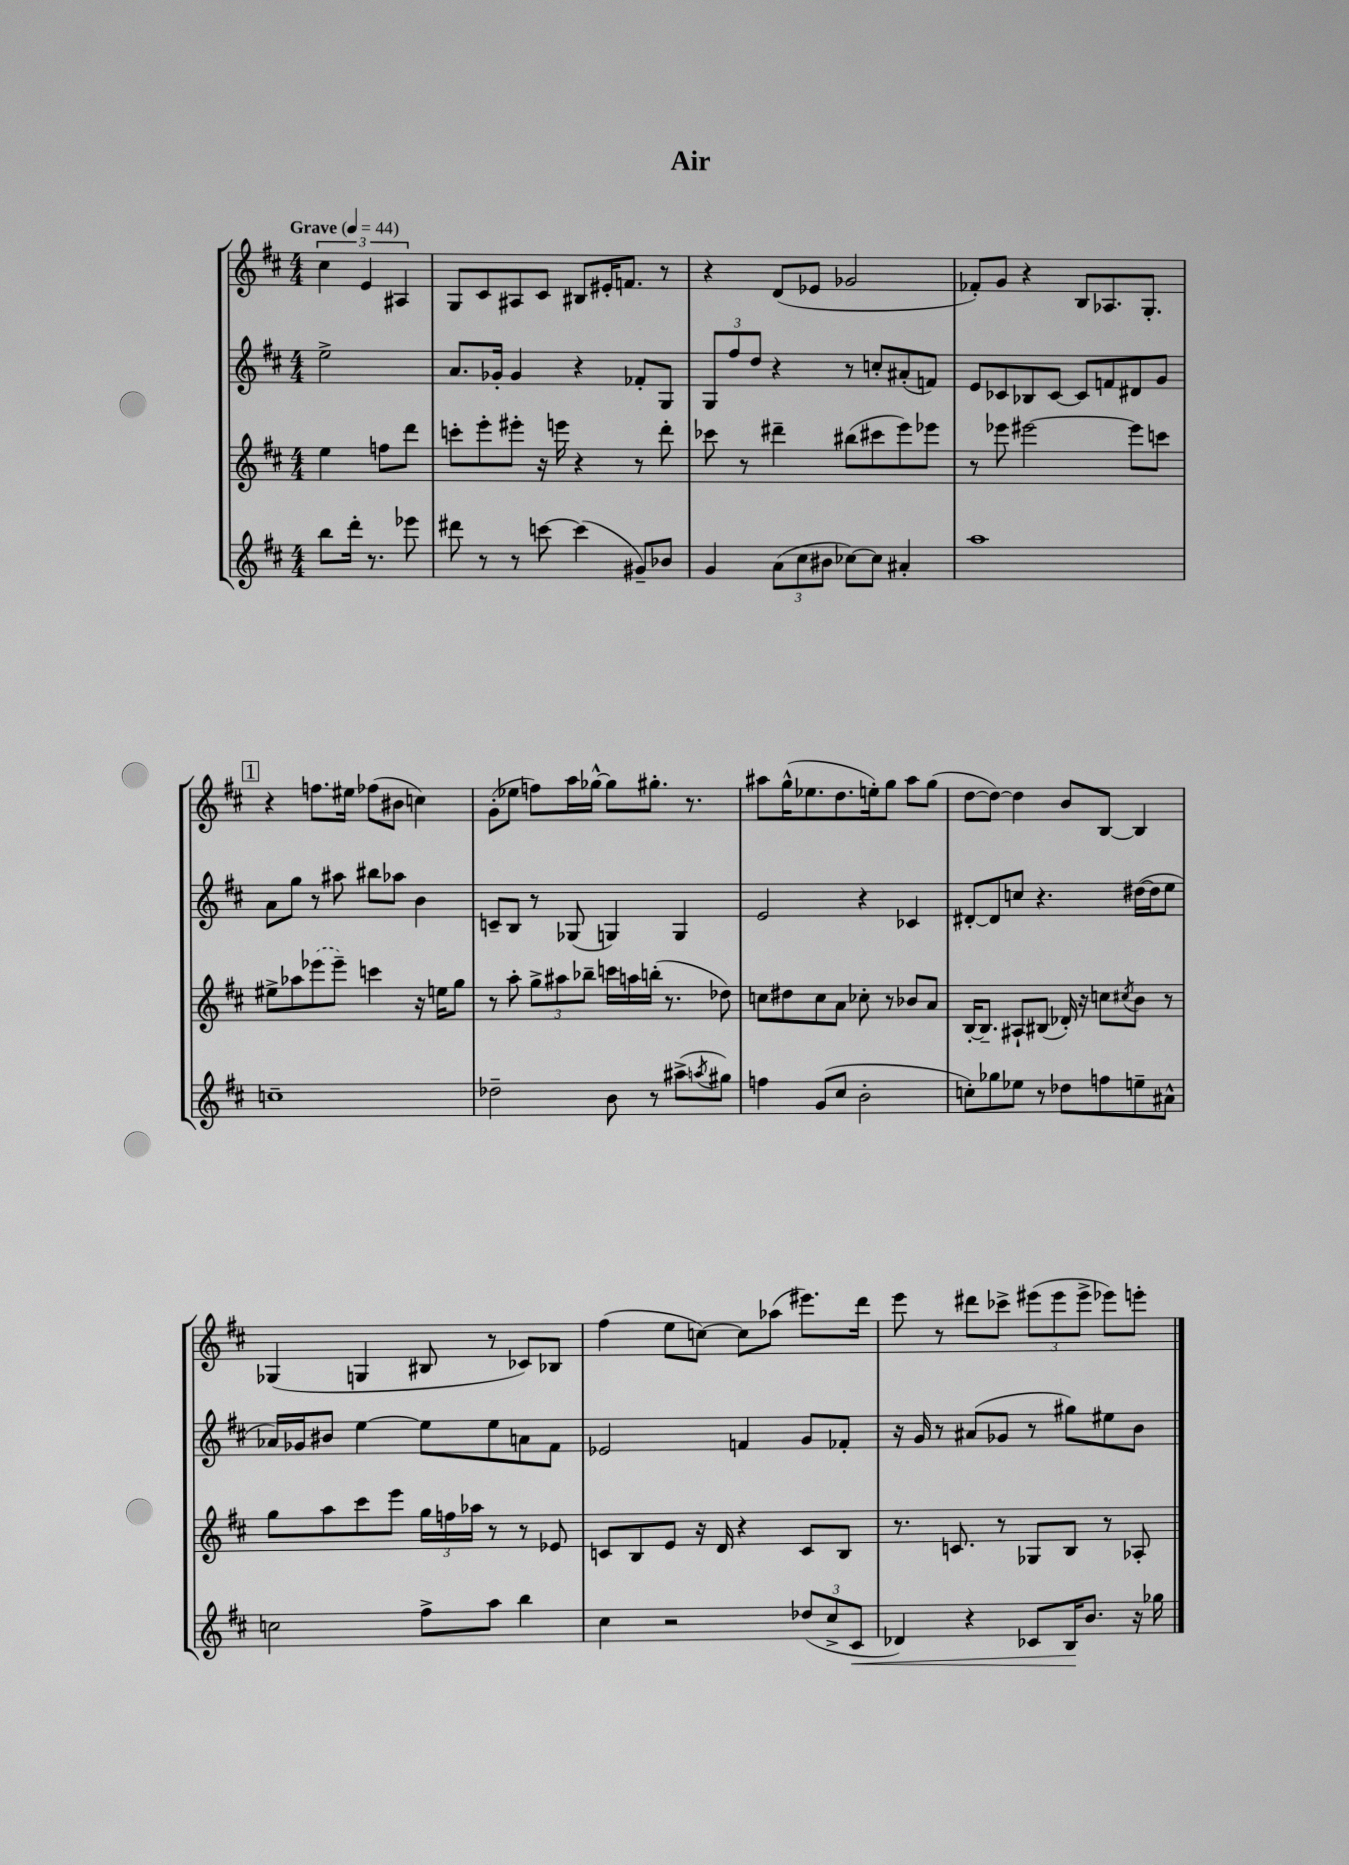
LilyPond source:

\header { title = "Air" }
<<
\new StaffGroup <<
\new Staff = "s0" {
    \clef treble \key d \major \numericTimeSignature \time 4/4 \partial 2 \tempo "Grave" 4 = 44
    \tuplet 3/2 { cis''4 e'4 ais4 } |
    g8 cis'8 ais8 cis'8 bis8 eis'16-. f'8. r8 |
    r4 d'8( ees'8 ges'2 |
    fes'8-.) g'8 r4 b8 aes8. g8.-. |
    \mark \markup { \box "1" } r4 f''8. eis''16 fes''8( bis'8 c''4) |
    g'8-.( ees''8 f''8) a''16 ges''16~-^ ges''8 gis''8.-. r8. |
    ais''8 g''16-^( ees''8. d''8. e''16-.) g''8 ais''8 g''8( |
    d''8~ d''8~) d''4 b'8 b8~ b4 |
    ges4( g4 bis8 r8 ces'8) bes8 |
    fis''4( e''8 c''8~) c''8 aes''8( eis'''8.) d'''16 |
    e'''8 r8 dis'''8 ces'''8-> \tuplet 3/2 { eis'''8( eis'''8 eis'''8-> } ees'''8) e'''8-. \bar "|." |
}
\new Staff = "s1" {
    \clef treble \key d \major \numericTimeSignature \time 4/4 \partial 2
    e''2-> |
    a'8. ges'16-. ges'4 r4 fes'8-. g8 |
    \tuplet 3/2 { g8 fis''8 d''8 } r4 r8 c''8-. ais'8-.( f'8) |
    e'8 ces'8 bes8 ces'8~ ces'8 f'8 dis'8 g'8 |
    \mark \markup { \box "1" } a'8 g''8 r8 ais''8 bis''8 aes''8 b'4 |
    c'8-- b8 r8 ges8( g4) g4 |
    e'2 r4 ces'4 |
    dis'8~-. dis'8 c''8 r4. dis''16~( dis''16 e''8 |
    aes'16) ges'16 bis'8 e''4~ e''8 e''8 a'8 fis'8 |
    ees'2 f'4 g'8 fes'8-. |
    r16 g'16 r8 ais'8( ges'8 r8 gis''8) eis''8 b'8 \bar "|." |
}
\new Staff = "s2" {
    \clef treble \key d \major \numericTimeSignature \time 4/4 \partial 2
    e''4 f''8 d'''8 |
    c'''8-. e'''8-. eis'''8-. r16 e'''16 r4 r8 d'''8-. |
    ces'''8 r8 dis'''4-- bis''8( cis'''8 e'''8) ees'''8 |
    r8 ees'''8 eis'''2~ eis'''8 c'''8 |
    \mark \markup { \box "1" } eis''8-> aes''8 \once \slurDashed ees'''8( ees'''8--) c'''4 r16 e''16 g''8 |
    r8 a''8-. \tuplet 3/2 { g''8-> ais''8 bes''8-- } c'''16 a''16 b''16-.( r8. des''8) |
    c''8 dis''8 c''8 a'8 ces''8-. r8 bes'8 a'8 |
    b16~-. b8.-- ais8-! bis8( des'16-.) r16 c''8 \acciaccatura { cis''8 } b'8 r8 |
    g''8 a''8 cis'''8 e'''8 \tuplet 3/2 { g''16 f''16 aes''16 } r8 r8 ees'8 |
    c'8 b8 e'8 r16 d'16 r4 c'8 b8 |
    r8. c'8. r8 ges8 b8 r8 aes8-. \bar "|." |
}
\new Staff = "s3" {
    \clef treble \key d \major \numericTimeSignature \time 4/4 \partial 2
    b''8 d'''16-. r8. ees'''8 |
    dis'''8 r8 r8 c'''8~ c'''4( gis'8--) bes'8 |
    g'4 \tuplet 3/2 { a'8( cis''8 bis'8 } ces''8~) ces''8 ais'4-. |
    a''1 |
    \mark \markup { \box "1" } c''1-- |
    des''2-- b'8 r8 ais''8->( \acciaccatura { a''8 } gis''8) |
    f''4 g'8( cis''8 b'2-. |
    c''8-.) ges''8 ees''8 r8 des''8 f''8 e''8-- ais'8-^ |
    c''2 fis''8-> a''8 b''4 |
    cis''4 r2 \tuplet 3/2 { des''8( cis''8-> cis'8\< } |
    des'4) r4 ces'8 b16\! b'8. r16 ges''16 \bar "|." |
}
>>
>>
\layout { \context { \Score \remove "Bar_number_engraver" } }
